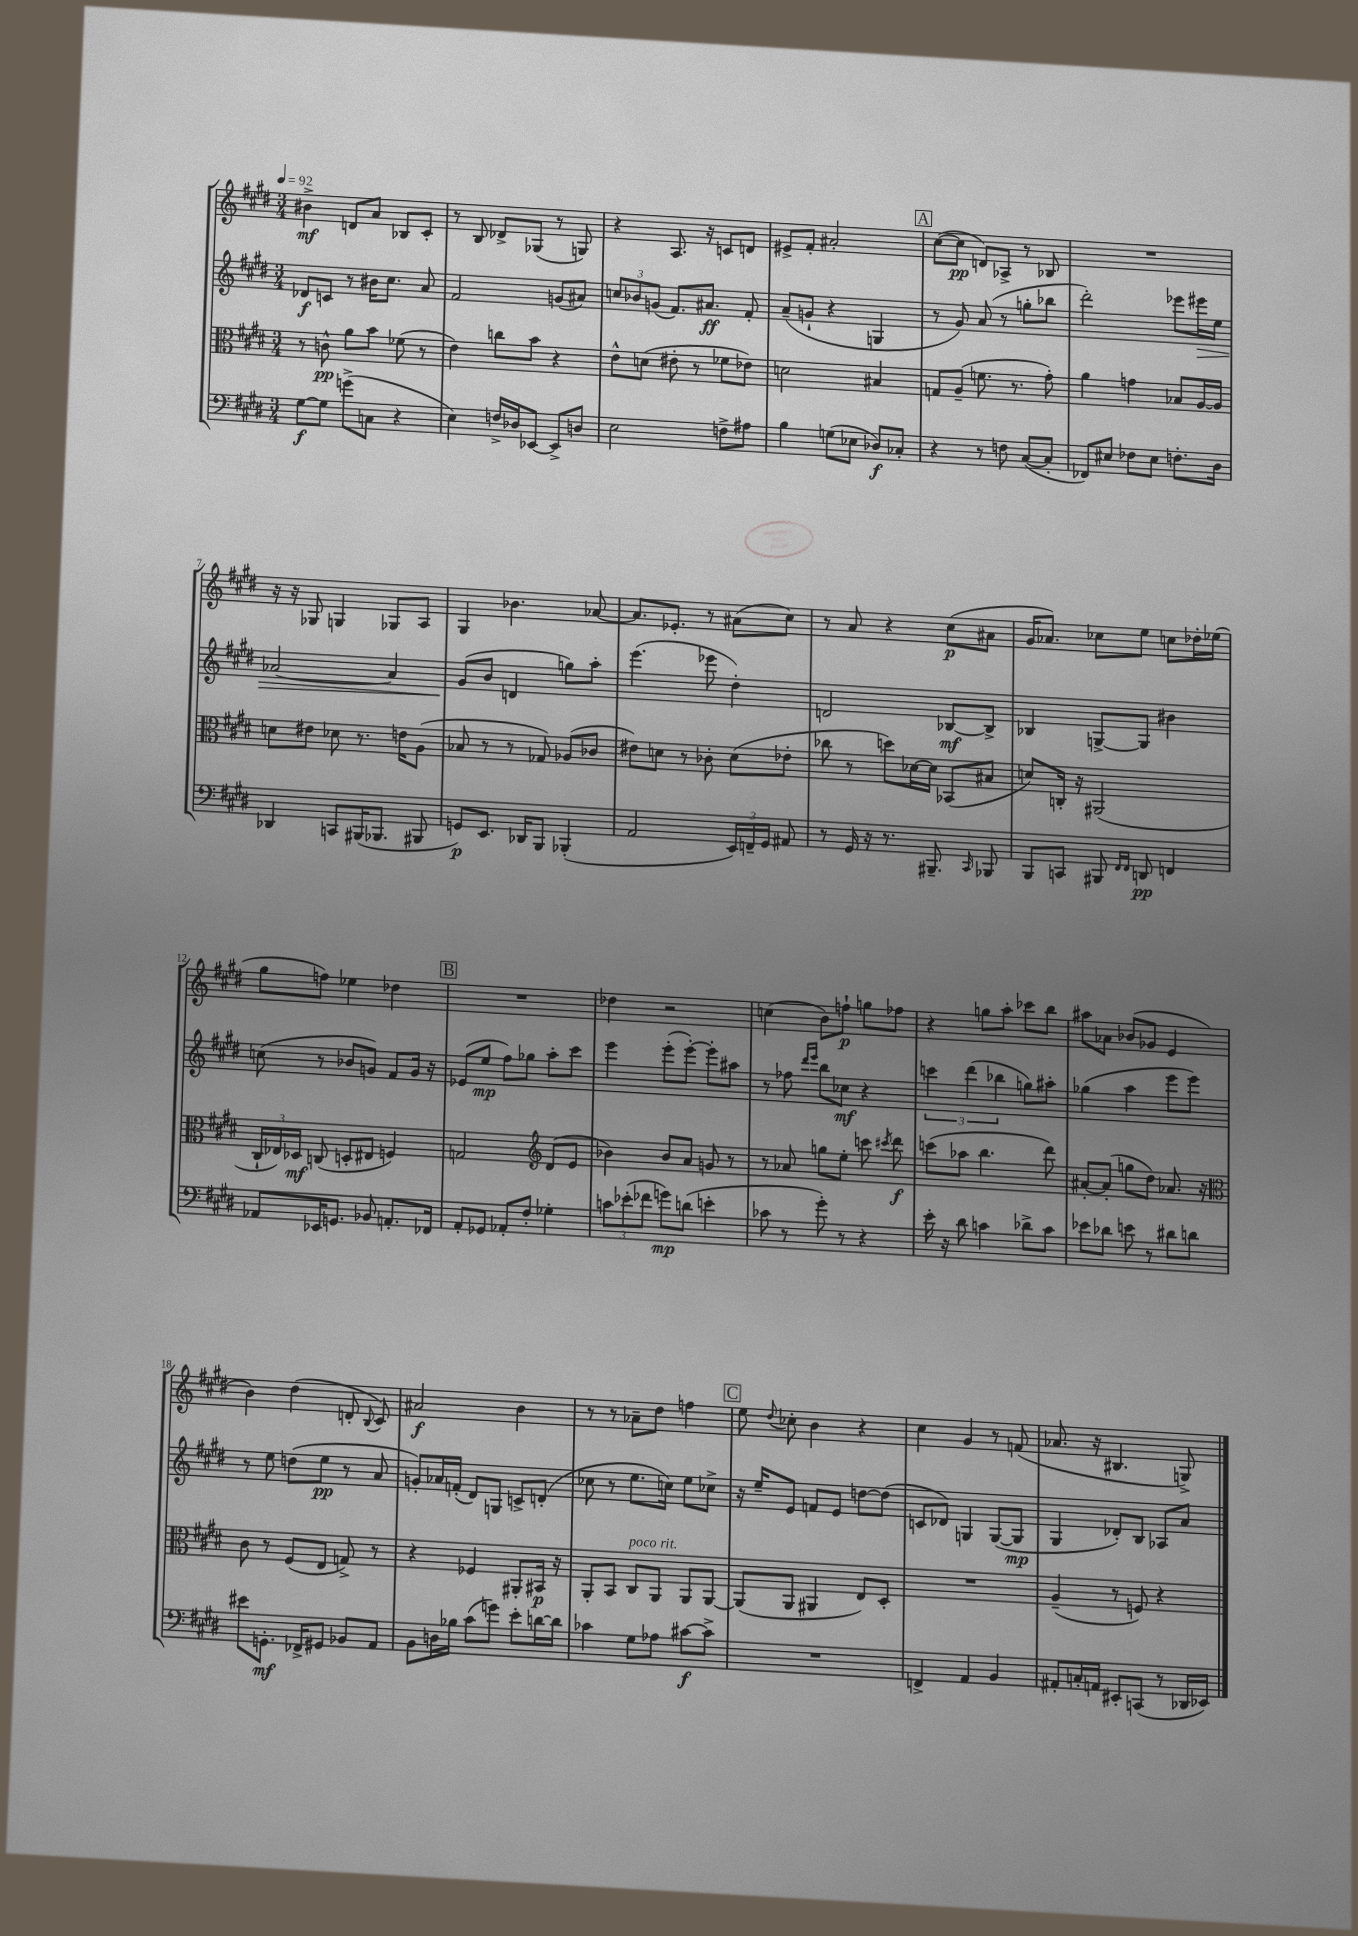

**kern	**kern	**kern	**kern
*staff4	*staff3	*staff2	*staff1
*clefF4	*clefC3	*clefG2	*clefG2
*k[f#c#g#d#]	*k[f#c#g#d#]	*k[f#c#g#d#]	*k[f#c#g#d#]
*M3/4	*M3/4	*M3/4	*M3/4
*MM92	*MM92	*MM92	*MM92
[8G#	8r	8d-	4b#^
8G#]	8c^^	8c	.
(8g^	8a	8r	8d
8C	8b	16b#	8a
.	.	8.cc#	.
4r	(8f-	.	8B-
.	8r	8a	8c#'
=	=	=	=
4E)	4e)	2f#	8r
.	.	.	8B
16F^	8cc	.	8d-^
16D-	.	.	.
[8EE-	8b	.	(8G-
8EE-^]	4r	(8g	8r
8D	.	8a#)	8G)
=	=	=	=
2E	8e^^	12cc	4r
.	.	12b-	.
.	(8d	.	.
.	.	(12g	.
.	8e#'	8.f#)	8.A
.	8r	.	.
.	.	8.a#	16r
8F^	8f-	.	8c
8A#	8e-)	8f#'	8d
=	=	=	=
4B	2d	(8a~	8e#^
.	.	8g`	8f#'
(8G	.	4r	2a#'
8E-	.	.	.
8D-)	4B#	4G	.
8C-'	.	.	.
=	=	=	=
4r	8G	8r	([8cc#
.	(8A~	8g#)	8cc#]
8r	8.f	(8a	8d)
8F	.	8r	8A-^
.	8.r	.	.
([8C#	.	8gg'	8r
8C#']	8g#')	8bb-	8B-
=	=	=	=
8FF-)	4a	2ddd#')	2.r
8E#	.	.	.
8F-	4g	.	.
8E#	.	.	.
8.F'	8B-	8eee-	.
.	[16A	16eee#	.
16D#	16A]	16ee	.
=	=	=	=
4DD-	8d	[2a-	16r
.	.	.	16r
.	8e#	.	8G-
8CC	8d-	.	4G
(16BBB#	8.r	.	.
8.BBB-	.	.	.
.	.	4a-]	8G-
.	16e	.	.
8BBB#	(8A	.	8A
=	=	=	=
8GG)	8B-	(8g#	4G#
8.EE	8r	8b	.
.	8r	4d	4.b-
16DD-	.	.	.
8BBB	8G-)	.	.
(4BBB-'	(8A-	8gg)	.
.	8c-	8aa'	[8a-
=	=	=	=
2AA	8e#)	(4.eee	8.a-]
.	8d	.	.
.	.	.	8.e-'
.	8r	.	.
.	8c-'	8eee-	8r
24EE)	(8d	4dd#')	(8a#
24FF~	.	.	.
24GG#	.	.	.
8AA#	8e-'	.	8cc#)
=	=	=	=
8r	8cc-	2d	8r
16GG#	8r	.	8a
16r	.	.	.
8.r	8dd)	.	4r
.	[16d-	.	.
8.BBB#~	16d-]	.	.
.	(8BB-	[8B-	(8cc#
16qqCC#	.	.	.
8BBB-	8B#	8B-^]	8a#
=	=	=	=
8BBB	8d)	4B-	16g#
.	.	.	8.a-)
8CC	16C'	.	.
.	16r	.	.
8BBB#	(2AA#	[8G^	8cc-
16qqFF#	.	.	.
16qqFF#	.	.	.
8DD	.	8G]	8ee
4FF	.	4b#	8cc
.	.	.	16dd-'
.	.	.	(16ee-
=	=	=	=
8AA-	24C#`	(8cc	8gg#
.	24E-)	.	.
.	24D-	.	.
16EE-	(8C	8r	8ff)
8.GG	.	.	.
.	8D'	8b-	4ee-
8BB-	8E#	8g)	.
8.AA'	4F)	8f#	4dd-
.	.	16g	.
16FF-	.	16r	.
=	=	=	=
8AA'	2G	(8e-	2.r
8GG-	.	8ee	.
8AA-'	.	8ff#)	.
8F#'	.	8gg-	.
*	*clefG2	*	*
4G-'	(8d#	8aa'	.
.	8e	8ccc#	.
=	=	=	=
12c	4b-)	4eee	4dd-
(12e-'	.	.	.
12f-	.	.	.
8g)	8b-	(8eee'	2r
(8d	8a	[8eee')	.
4e'	8g	8eee']	.
.	8r	8aa#	.
=	=	=	=
8c-	8r	8r	(4cc
8r	8a-	8ff-	.
.	.	16qqddd#	.
.	.	16qqeee	.
8g#')	8gg	8bb	8b)
8r	8ee'	8cc-	8ff`
4r	8ccc	4r	8gg
.	8qccc#	.	.
.	8ddd#	.	8ff-
=	=	=	=
16e'	(8ccc	6ccc	4r
16r	.	.	.
8d#	8aa-	.	.
.	.	(6ddd#	.
4c	4.bb	.	8gg
.	.	6bb-	.
.	.	.	8aa'
8d-^	.	8gg)	8ccc-
8c	8ddd#)	8aa#'	8bb
=	=	=	=
8e-	[8a#'	(4gg-	8aa#
8d-	(8a#']	.	8a-
8e	8gg	4aa	(8b-
8r	8dd#)	.	8g-
8d#	8.a-	8eee	4e
8d	.	8eee)	.
.	16r	.	.
=	=	=	=
*	*clefC3	*	*
8e#	8c#	8r	4b)
8.GG'	8r	8ee	.
.	(8F#	(8dd	(4dd#
16FF-^	.	.	.
8GG#	8E	8ee	.
8BB-	8G^)	8r	8d'
.	.	.	8qqB
8AA	8r	8a	8c#)
=	=	=	=
8BB	4r	8g')	2a#
16D	.	16a-	.
16B-	.	(16f'	.
(8c#	4F-	8d#)	.
8g)	.	8G	.
8e'	8AA#'	8c^	4b
[16d	16BB#	(8d'	.
16d]	16r	.	.
=	=	=	=
4c-	8AA'	8cc-	8r
.	8BB	8r	8r
8G#	8C#	8.ee	8a-~
8A-	8AA	.	8dd#
.	.	16cc)	.
[8c#	8AA	8ee	4ff
8c#^]	[8AA	8cc-^	.
=	=	=	=
2.r	(8AA]	16r	8ee
.	.	16ee~	.
.	.	.	8qqdd#
.	8AA	8e	8cc-'
.	4AA#	8f	4b
.	.	8e	.
.	8E)	[8dd	4r
.	8D#'	(8dd]	.
=	=	=	=
4FF^	2.r	8c	4cc#
.	.	8d-)	.
4AA	.	4G	4g#
4BB	.	([8G	8r
.	.	8G]	(8f
=	=	=	=
8AA#'	(4A~	4G#	8.a-
16C'	.	.	.
16AA	.	.	16r
8EE#'	8r	8d-')	4.B#
(8CC	8F)	8B	.
8r	4r	8A-	.
16DD-	.	8a	8G^)
16EE-)	.	.	.
==	==	==	==
*-	*-	*-	*-
